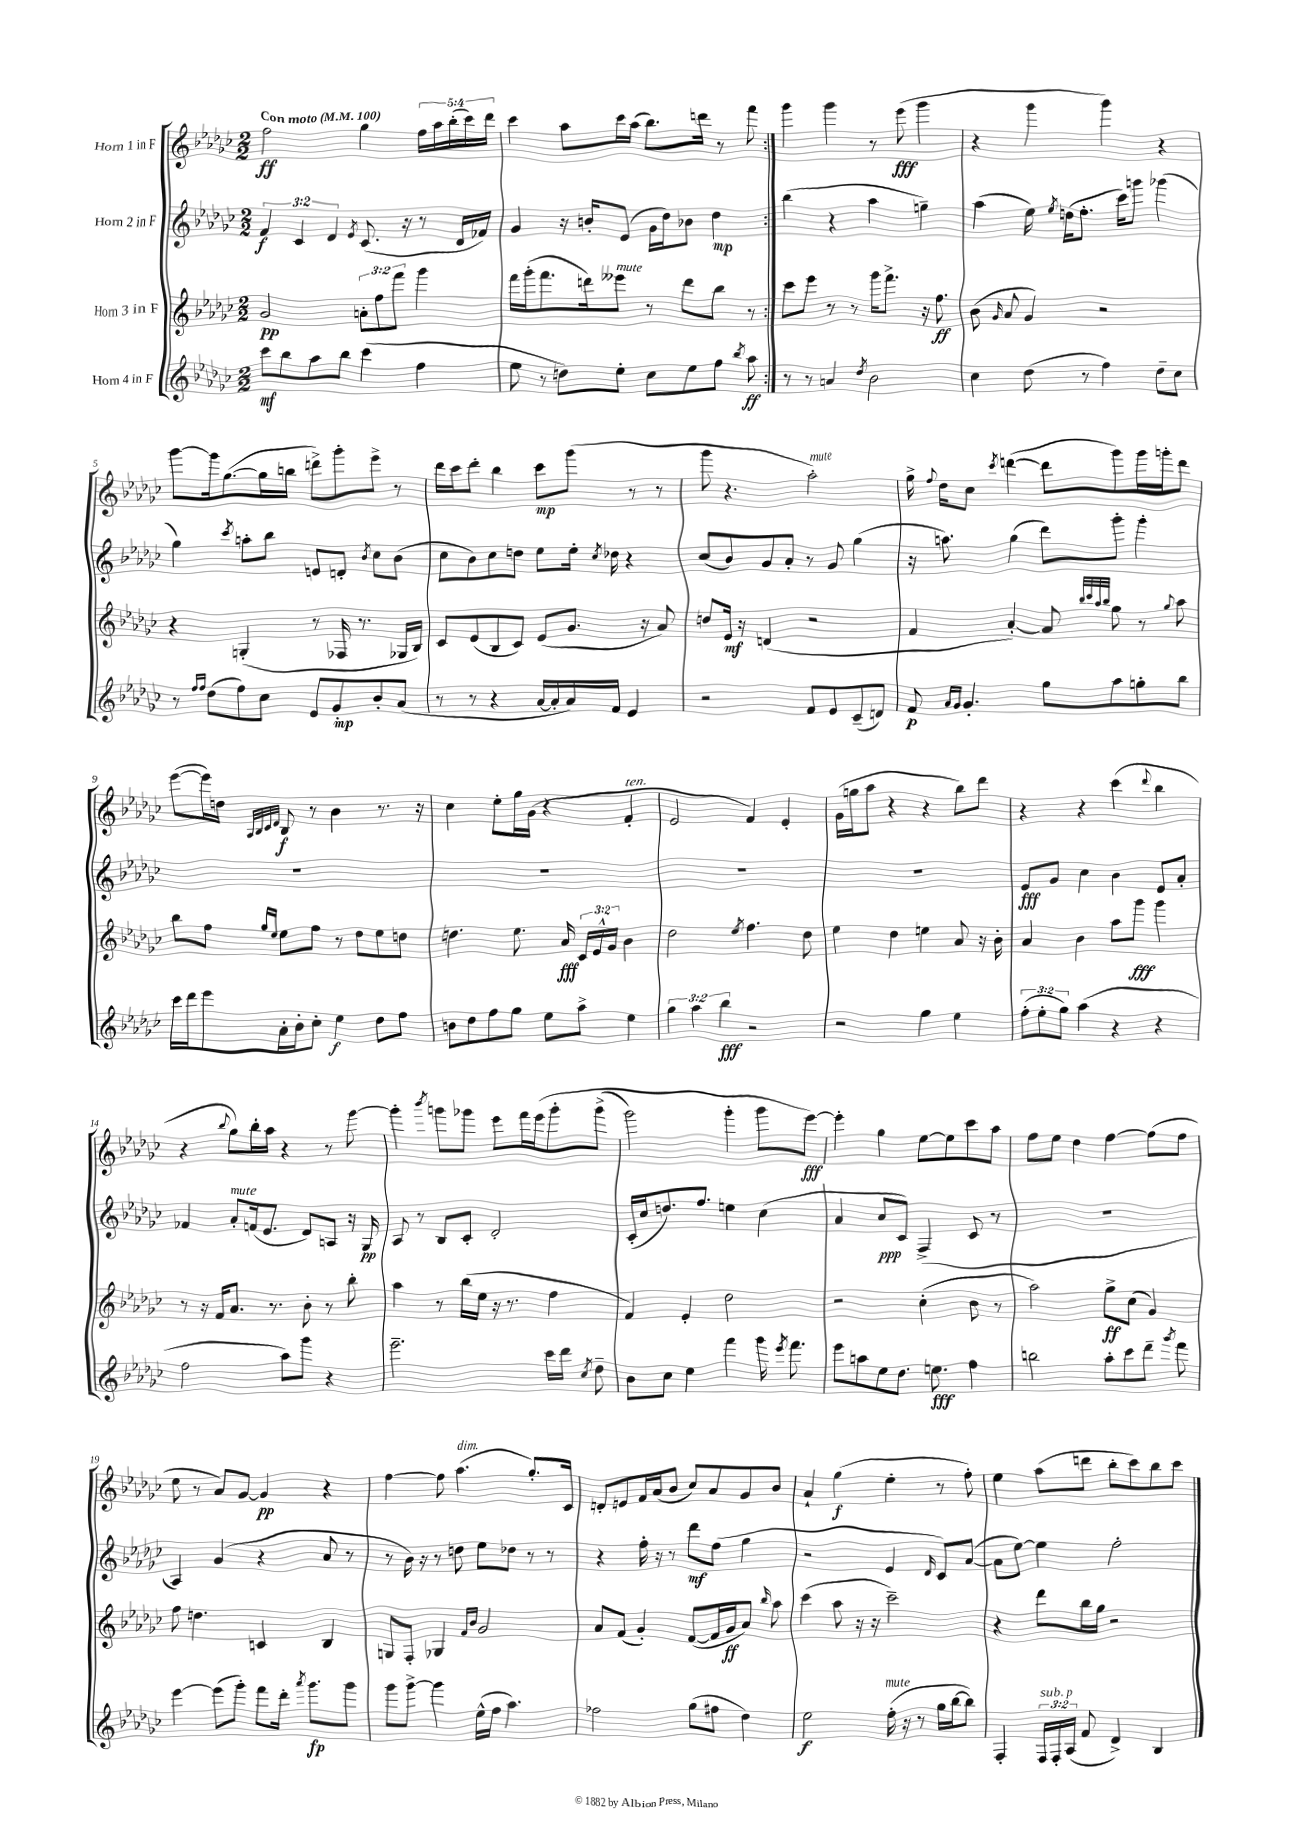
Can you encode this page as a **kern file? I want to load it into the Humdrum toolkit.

**kern	**kern	**kern	**kern
*staff4	*staff3	*staff2	*staff1
*clefG2	*clefG2	*clefG2	*clefG2
*k[b-e-a-d-g-c-]	*k[b-e-a-d-g-c-]	*k[b-e-a-d-g-c-]	*k[b-e-a-d-g-c-]
*M2/2	*M2/2	*M2/2	*M2/2
*MM100	*MM100	*MM100	*MM100
8ccc-\L	2g-/	6f/	2ff\
8bb-\	.	.	.
.	.	6c-/	.
8aa-\	.	.	.
.	.	6d-/	.
8bb-\J	.	.	.
.	.	8qe-/	.
(4ccc-\	12a'\L	(8.c-/	4gg-\
.	12ff\	.	.
.	12fff\J	.	.
.	.	16r	.
4ff\	4ggg-\	8r	20ff\LL
.	.	.	20aa-\
.	.	.	(20bb-'\
.	.	16d-/LL	.
.	.	.	20ccc-\)
.	.	16f-/JJ)	.
.	.	.	20ddd-\JJ
=	=	=	=
8ee-\	16fff\LL	4g-/	4ccc-\
.	(16ggg-'\J	.	.
8r	8.fff\	.	.
8dd\L)	.	16r	8aa-\L
.	16ddd\k)	16b'/LK	.
8ee-'\J	8eee--\J	(8e-/J	16ccc-\L
.	.	.	(16aa-\JJ
8cc-\L	8r	16g-\LL	8.bb-\L)
.	.	16dd-\J)	.
8ee-\	8ddd\L	8b-\J	.
.	.	.	16ddd\Jk
8ff\J	8bb-\J	4dd-\	8r
8qbb-/	.	.	.
8aa-\	8r	.	8fff\
=:|!	=:|!	=:|!	=:|!
8r	8ccc-\L	(4bb-\	4ggg-\
8r	8eee-\J	.	.
4a/	8r	4r	4ggg-\
.	8r	.	.
8qdd-/	.	.	.
2b-\	16ggg-\LK	4aa-\	8r
.	8.fff^\J	.	.
.	.	.	(8eee-\
.	16r	4gg~\)	4ggg-\
.	8.ff\	.	.
=	=	=	=
4cc-\	(8b-\	(4aa-\	4r
.	16qqg-/	.	.
.	8a-/	.	.
(8dd-\	4g-/)	16ee-\)	4ggg-\
.	.	8qee-/	.
.	.	(16dd\LK	.
8r	.	8.ff'\J	.
4ff\)	2r	.	4ggg-\)
.	.	16ccc-\LK)	.
.	.	8ggg\J	.
8dd-~\L	.	(4ggg-\	4r
8cc-\J	.	.	.
=	=	=	=
8r	4r	4gg-\)	[8ggg-\L
16qqff/LL	.	.	.
16qqff/JJ	.	.	.
(8dd-\L	.	.	16ggg-\]k
.	.	.	([8.gg-\
.	.	8qccc-/	.
8ff\)	(4G'/	8aa'\L	.
8cc-\J	.	8bb-\J	16gg-\]L
.	.	.	16bb\JJ
8e-/L	8r	8e/L	8ddd^\L)
8g-'/	16F-/	8d'/J	8ggg-'\
.	8.r	.	.
.	.	8qb-/	.
8b-'/	.	8cc-\L	8eee-^\J
(8a-/J	16G-/LL	(8b-\J	8r
.	16B-/JJ)	.	.
=	=	=	=
8r	8c-/L	8cc-\L	16ddd-\LL
.	.	.	16ccc-\J
8r	(8e-/	8b-\)	8ddd-'\J
4r	8B-/	8cc-\	4bb-\
.	8c-/J)	8dd\J	.
[16a-/LL	(8e-/L	8ee-\L	8ccc-\L
16a-'/]	.	.	.
16a-/)	8.g-/J	16ee-'\Jk	(8ggg-\J
.	.	8qcc-/	.
16f/JJ	.	16dd-\	.
4e-/	.	4r	8r
.	16r	.	.
.	8a-/)	.	8r
=	=	=	=
2r	8dd/L	(8cc-/L	8ggg-\
.	16e-/Jk	8b-/)	4.r
.	16r	.	.
.	(4d/	8g-/	.
.	.	8a-'/J	.
8f/L	2r	8r	2aa-'\)
8e-/	.	8g-/	.
(8c-~/	.	(4gg-\	.
8d/J)	.	.	.
=	=	=	=
8f/	4f/	16r	16gg-^\
.	.	.	8qqff/
.	.	8.aa\)	16dd-\LK
16qqa-/LL	.	.	.
16qqg-/JJ	.	.	.
4.g-'/	.	.	8cc-\J
.	.	.	8qccc-/
.	[4a-'/)	(4gg-\	([4ddd\
8gg-\L	8a-/]	8ddd-\L)	8ddd\]L
.	32qqbb-/LLL	.	.
.	32qqccc-/	.	.
.	32qqaa-/	.	.
.	32qqbb-/JJJ	.	.
8aa-\	8gg-\	8ggg-'\J	8ggg-\)
8gg'\	8r	4ggg-'\	16ggg-\L
.	.	.	16ggg'\J
.	8qqgg-/	.	.
8bb-\J	8aa-\	.	8ddd\J
=	=	=	=
16ccc-\LL	8bb-\L	1r	([8eee-\L
16ddd-\J	.	.	.
8eee-\	8ff\J	.	16eee-\]L)
.	.	.	16dd\JJ
.	.	.	32qqA-/LLL
.	.	.	32qqB-/
.	16qqgg-/LL	.	32qqc-/
.	16qqee-/JJ	.	32qqd-/JJJ
16a-'\L	8ee-\L	.	8B-/
16b-'\J	.	.	.
8cc-'\J	8ff\J	.	8r
4ee-\	8r	.	4b-\
.	8dd-\L	.	.
8dd-\L	8ee-\	.	8.r
8ff\J	8dd\J	.	.
.	.	.	16r
=	=	=	=
8b\L	4.dd\	1r	4cc-\
8dd-\	.	.	.
8ff\	.	.	8ee-'\L
8gg-\J	8.ee-\	.	16gg-\L
.	.	.	(16g-\JJ
8ee-\L	.	.	4r
.	16a-/	.	.
8aa-^\J	24c-/LL	.	.
.	24e-^^/	.	.
.	24g-/JJ	.	.
4ee-\	4b-\	.	4f'/
=	=	=	=
6gg-\	2dd-\	1r	2e-/
6aa-\	.	.	.
6bb-\	.	.	.
.	8qee-/	.	.
2r	4.ff\	.	4f/)
.	.	.	4e-'/
.	8dd-\	.	.
=	=	=	=
2r	4ee-\	1r	(16g-\LL
.	.	.	16gg\J
.	.	.	8aa-\J
.	4dd-\	.	4r
4gg-\	4ee\	.	4r
4ee-\	8a-/	.	8bb-\L)
.	16r	.	8ddd-\J
.	16b-'\	.	.
=	=	=	=
(12ff'\L	4a-/	8e-/L	4r
12ee-'\	.	.	.
.	.	8g-/J	.
12gg-\J)	.	.	.
(4aa-\	4b-\	4cc-\	4r
4r	8aa-\L	4b-\	(4ccc-\
.	8ggg-\J	.	.
.	.	.	8qqddd-/
4r	4ggg-\	8e-/L	4bb-\
.	.	8a-'/J	.
=	=	=	=
2ff\	8r	4f-/	4r
.	16r	.	.
.	16f/LK	.	.
.	.	.	8qqbb-/
.	8.a-/J	8a-'/L	8gg-\L)
.	.	(16f/k	16bb-'\L
.	8.r	8.e-/J	16aa-\JJ
8aa-\L)	.	.	4r
8ggg-\J	8b-'\	8d-/L)	.
4r	8r	8A/J	8r
.	8bb-'\	16r	[8ggg-\
.	.	16G-/	.
=	=	=	=
2.eee-~\	4aa-\	8A-/	4ggg-'\]
.	.	8r	.
.	.	.	8qbbb-/
.	8r	8B-/L	8ggg\L
.	(16bb-\LL	8c-'/J	8ggg-\J
.	16ee-\JJ	.	.
.	16r	2d-'/	8eee-\L
.	8.r	.	.
.	.	.	16fff\L
.	.	.	&(16eee-\J
16ccc-\LL	4ff\	.	8ggg-'\
16ddd-\JJ	.	.	.
8qcc-/	.	.	.
8dd-~\	.	.	(8ggg-^\J
=	=	=	=
8b-\L	4f/)	(16c-'/LL	2ggg-\)
.	.	16cc-/J	.
8cc-\J	.	8.dd/)	.
4ee-\	4e-'/	.	.
.	.	8.ff/J	.
4fff\	2dd-\	4ee\	4ggg-'\
16ggg-\	.	(4cc-\	8ggg-\L
8qeee-/	.	.	.
8.fff\	.	.	.
.	.	.	[8eee-\J&)
=	=	=	=
8eee-\L	2r	4a-/	4eee-'\]
8aa\	.	.	.
8ee-\	.	8cc-/L	4gg-\
8.dd-\J	.	8c-/J)	.
.	(4cc-'\	(4F^/	[8ee-\L
8.ee\	.	.	.
.	.	.	8ee-\]
4ff\	8b-\	8c-/	8ccc-\
.	8r	8r	8aa-\J
=	=	=	=
2bb\	2aa-\)	1r	8ff\L
.	.	.	8ee-\J
.	.	.	4dd-\
8aa-'\L	8gg-^\L	.	[4ff\
8ccc-\	(8cc-\J	.	.
8ddd-~\J	4g-/)	.	(8ff\]L
8qggg-/	.	.	.
8fff\	.	.	8ff\J
=	=	=	=
[4eee-\	8ff\	4A-/)	8ee-\
.	4.dd\	.	8r
(8eee-\]L	.	(4g-/	8a-/L)
8ggg-'\J)	.	.	[8g-/J
8fff\L	4c/	4r	4g-/]
16ddd-'\Jk	.	.	.
8qaaa-/	.	.	.
8.ggg-\L	.	.	.
.	4B-/	8a-/	4r
8ggg-\J	.	8r	.
=	=	=	=
8ggg-\L	8G/L	8r	[4ff\
[8ggg-^\J	8F'/J	16b-\)	.
.	.	16r	.
4ggg-\]	4G-/	8r	8ff\]
.	.	8dd\	(4.aa-\
.	16qqf/LL	.	.
.	16qqb-/JJ	.	.
(16ee-^^\LL	2g-/	8ee-\L	.
16ff\JJ	.	.	.
4.aa-\)	.	8dd-\J	.
.	.	8r	8.gg-'/L)
.	.	8r	.
.	.	.	16c-/Jk
=	=	=	=
2ff-\	8a-/L	4r	8d'/L
.	(8f/J	.	8e/
.	4g-'/)	16ff'\	16f/L
.	.	16r	(16a-/J
.	.	8r	8b-/J
(8gg-\L	([8f/L	8ddd-\L	8cc-/L)
8ff#\J	16f/]L	(8ff\J	8a-/
.	16g-/J	.	.
4dd-\)	8a-/J)	4gg-\	8g-/
.	16qqbb-/	.	.
.	8aa-\	.	8b-/J
=	=	=	=
2ee-\	(4ccc-\	2r	4a-`/
.	8aa-\	.	(4gg-\
.	16r	.	.
.	16r	.	.
(16ff'\	2ccc-~\)	4e-/	4ee-'\
16r	.	.	.
8r	.	.	.
.	.	16qqd-/	.
16gg-\LL	.	8c-/L)	8r
[16bb-\J	.	.	.
8bb-\]J)	.	([8a-/J	8ff'\)
=	=	=	=
4F'/	4r	8a-\]L	4ee-\
.	.	[8ee-\J)	.
24F/LL	8ddd-\L	4ee-\]	(8aa-\L
24F'/	.	.	.
(24A-/JJ	.	.	.
8f/	16bb-\L	.	8ddd\J
.	16gg-\JJ	.	.
4d-^/)	2r	2ff'\	8bb-'\L
.	.	.	8ccc-\)
4B-/	.	.	8bb-\
.	.	.	8ccc-\J
==	==	==	==
*-	*-	*-	*-
